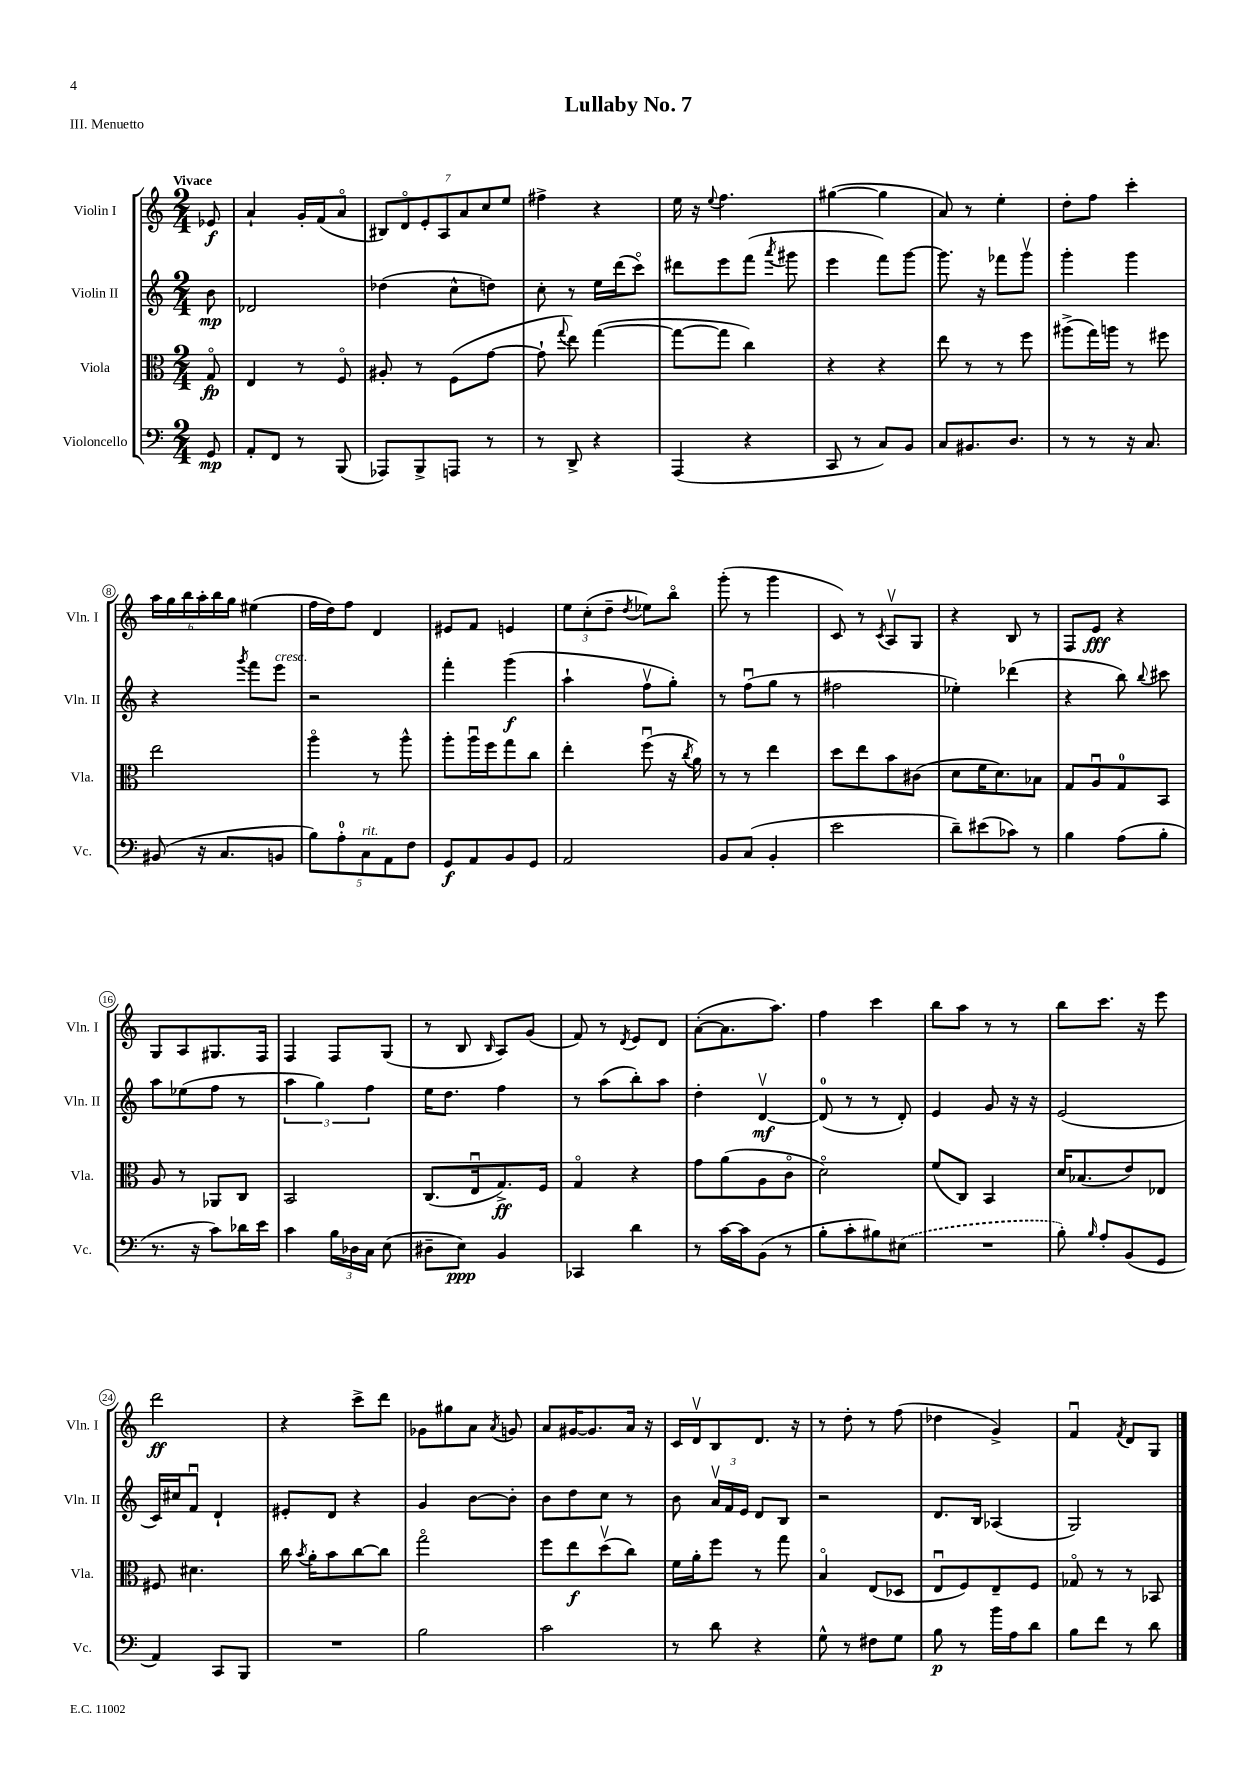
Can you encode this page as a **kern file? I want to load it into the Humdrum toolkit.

**kern	**dynam	**kern	**dynam	**kern	**dynam	**kern	**dynam
*part4	*part4	*part3	*part3	*part2	*part2	*part1	*part1
*staff4	*staff4	*staff3	*staff3	*staff2	*staff2	*staff1	*staff1
*I"Violoncello	*	*I"Viola	*	*I"Violin II	*	*I"Violin I	*
*I'Vc.	*	*I'Vla.	*	*I'Vln. II	*	*I'Vln. I	*
*clefF4	*	*clefC3	*	*clefG2	*	*clefG2	*
*k[]	*	*k[]	*	*k[]	*	*k[]	*
*M2/4	*	*M2/4	*	*M2/4	*	*M2/4	*
=	=	=	=	=	=	=	=
!	!	!	!	!	!	!LO:TX:a:B:t=Vivace	!
8GG/	mp	8G/	fp	8b\	mp	8e-X/	f
=1	=1	=1	=1	=1	=1	=1	=1
8AA'/L	.	4E/	.	2d-X/	.	4a`/	.
8FF/J	.	.	.	.	.	.	.
8r	.	8r	.	.	.	16g'/LL	.
.	.	.	.	.	.	(16f/J	.
(8BBB/	.	8F/	.	.	.	8a/J	.
=2	=2	=2	=2	=2	=2	=2	=2
8AAA-X/L)	.	8A#X'/	.	(4dd-X\	.	14B#X/L)	.
.	.	.	.	.	.	14d/	.
8BBB^/	.	8r	.	.	.	.	.
.	.	.	.	.	.	14e'/	.
.	.	.	.	.	.	14A/	.
8AAAn/J	.	(8F\L	.	8cc^^\L	.	.	.
.	.	.	.	.	.	14a/	.
.	.	.	.	.	.	14cc/	.
8r	.	[8g\J	.	8ddn\J)	.	.	.
.	.	.	.	.	.	14ee/J	.
=3	=3	=3	=3	=3	=3	=3	=3
8r	.	8g`\]	.	8cc'\	.	4ff#X^\	.
.	.	8qqgg/	.	.	.	.	.
8DD^/	.	8ee\)	.	8r	.	.	.
4r	.	([4gg\	.	16ee\LL	.	4r	.
.	.	.	.	(16ddd\J	.	.	.
.	.	.	.	8ccc\J)	.	.	.
=4	=4	=4	=4	=4	=4	=4	=4
(4AAA/	.	8gg\L_	.	8ddd#X\L	.	16ee\	.
.	.	.	.	.	.	16r	.
.	.	.	.	.	.	8qqee/	.
.	.	8gg\J]	.	8eee\	.	4.ff\	.
4r	.	4cc\)	.	(8fff\J	.	.	.
.	.	.	.	8qaaa/	.	.	.
.	.	.	.	8ggg#X\	.	.	.
=5	=5	=5	=5	=5	=5	=5	=5
8CC/	.	4r	.	4eee\	.	([4gg#X\	.
8r	.	.	.	.	.	.	.
8C/L)	.	4r	.	8fff\L)	.	4gg#\]	.
8BB/J	.	.	.	[8ggg\J	.	.	.
=6	=6	=6	=6	=6	=6	=6	=6
8C/L	.	8ee\	.	8.ggg\]	.	8a/)	.
8.BB#X/	.	8r	.	.	.	8r	.
.	.	.	.	16r	.	.	.
.	.	8r	.	8fff-X\L	.	4ee'\	.
8.D/J	.	.	.	.	.	.	.
.	.	8ff\	.	8gggv\J	.	.	.
=7	=7	=7	=7	=7	=7	=7	=7
8r	.	(8aa#X^\L	.	4ggg'\	.	8dd'\L	.
8r	.	16gg\L)	.	.	.	8ff\J	.
.	.	16aan\JJ	.	.	.	.	.
16r	.	8r	.	4ggg\	.	4ccc'\	.
8.C/	.	.	.	.	.	.	.
.	.	8ff#X\	.	.	.	.	.
!!LO:LB:g=z
=8	=8	=8	=8	=8	=8	=8	=8
(8BB#X/	.	2ee\	.	4r	.	24aa\LL	.
.	.	.	.	.	.	24gg\	.
.	.	.	.	.	.	24bb\	.
16r	.	.	.	.	.	24aa'\	.
.	.	.	.	.	.	24bb\	.
8.C/L	.	.	.	.	.	.	.
.	.	.	.	.	.	24gg\JJ	.
.	.	.	.	8qggg/	.	.	.
.	.	.	.	8fff\L	.	(4ee#X\	.
!	!	!	!	!LO:TX:a:i:t=cresc.	!	!	!
8BBn/J	.	.	.	8eee\J	.	.	.
=9	=9	=9	=9	=9	=9	=9	=9
10B\L)	.	4aa\	.	2r	.	16ff\LL	.
.	.	.	.	.	.	16dd\J)	.
10A'\	.	.	.	.	.	.	.
.	.	.	.	.	.	8ff\J	.
!LO:TX:a:i:t=rit.	!	!	!	!	!	!	!
10C\	.	.	.	.	.	.	.
.	.	8r	.	.	.	4d/	.
10AA\	.	.	.	.	.	.	.
.	.	8aa^^\	.	.	.	.	.
10F\J	.	.	.	.	.	.	.
=10	=10	=10	=10	=10	=10	=10	=10
8GG/L	f	8aa'\L	.	4fff'\	.	8e#X/L	.
8AA/	.	16aau\L	.	.	.	8f/J	.
.	.	16ff\J	.	.	.	.	.
8BB/	.	8gg\	.	(4ggg\	f	4en/	.
8GG/J	.	8cc\J	.	.	.	.	.
=11	=11	=11	=11	=11	=11	=11	=11
2AA/	.	4ee'\	.	4aa`\	.	12ee\L	.
.	.	.	.	.	.	(12cc'\	.
.	.	.	.	.	.	12dd~\J	.
.	.	.	.	.	.	8qdd/	.
.	.	(8ffu\	.	8ffv\L	.	8ee-X\L)	.
.	.	16r	.	8gg'\J)	.	8bb\J	.
.	.	8qcc/	.	.	.	.	.
.	.	16a\)	.	.	.	.	.
=12	=12	=12	=12	=12	=12	=12	=12
8BB/L	.	8r	.	8r	.	(8ggg'\	.
(8C/J	.	8r	.	(8ffu\L	.	8r	.
4BB'/	.	4ee\	.	8gg\J	.	4ggg\	.
.	.	.	.	8r	.	.	.
=13	=13	=13	=13	=13	=13	=13	=13
2e\	.	8dd\L	.	2ff#X\	.	8c/)	.
.	.	8ee\	.	.	.	8r	.
.	.	.	.	.	.	8qc/	.
.	.	8b\	.	.	.	8Av/L	.
.	.	(8c#X\J	.	.	.	8G/J	.
=14	=14	=14	=14	=14	=14	=14	=14
8d~\L)	.	8d\L	.	4ee-X'\)	.	4r	.
(8e#X\	.	16f\K	.	.	.	.	.
.	.	8.d\)	.	.	.	.	.
8c-X\J)	.	.	.	(4ddd-X\	.	8B/	.
8r	.	8B-X\J	.	.	.	8r	.
=15	=15	=15	=15	=15	=15	=15	=15
4B\	.	8G/L	.	4r	.	8F/L	.
.	.	8Au/	.	.	.	8e/J	fff
(8A\L	.	8G/	.	8bb\)	.	4r	.
.	.	.	.	8qqbb/	.	.	.
8B'\J	.	8BB/J	.	8ccc#X\	.	.	.
!!LO:LB:g=z
=16	=16	=16	=16	=16	=16	=16	=16
8.r	.	8A/	.	8aa\L	.	8G/L	.
.	.	8r	.	(8ee-X\	.	8A/	.
16r	.	.	.	.	.	.	.
8c\L)	.	8AA-X/L	.	8ff\J	.	8.G#X/	.
16d-X\L	.	8C/J	.	8r	.	.	.
16e\JJ	.	.	.	.	.	16F/Jk	.
=17	=17	=17	=17	=17	=17	=17	=17
4c\	.	2BB/	.	6aa\	.	4F/	.
.	.	.	.	6gg\)	.	.	.
24B\LL	.	.	.	.	.	8F/L	.
24D-X\	.	.	.	.	.	.	.
24C\JJ	.	.	.	6ff\	.	.	.
(8E\	.	.	.	.	.	(8G/J	.
=18	=18	=18	=18	=18	=18	=18	=18
8D#X~\L	.	(8.C/L	.	16ee\KL	.	8r	.
.	.	.	.	8.dd\J	.	.	.
8E\J)	ppp	.	.	.	.	8B/	.
.	.	16Eu/k	.	.	.	.	.
.	.	.	.	.	.	16qqB/	.
4BB/	.	8.G^/)	ff	4ff\	.	8A/L)	.
.	.	.	.	.	.	(8g/J	.
.	.	16F/Jk	.	.	.	.	.
=19	=19	=19	=19	=19	=19	=19	=19
4CC-X/	.	4G/	.	8r	.	8f/)	.
.	.	.	.	(8aa\L	.	8r	.
.	.	.	.	.	.	8qd/	.
4d\	.	4r	.	8bb'\)	.	8e/L	.
.	.	.	.	8aa\J	.	8d/J	.
=20	=20	=20	=20	=20	=20	=20	=20
8r	.	8g\L	.	4dd'\	.	([8a'\L	.
[16c\LL	.	(8a\	.	.	.	8.a\]	.
16c\J]	.	.	.	.	.	.	.
(8BB\J	.	8A\	.	[4dv/	mf	.	.
.	.	.	.	.	.	8.aa\J)	.
8r	.	8c\J	.	.	.	.	.
=21	=21	=21	=21	=21	=21	=21	=21
8B'\L	.	2d\)	.	(8d/]	.	4ff\	.
8c'\	.	.	.	8r	.	.	.
8B#X\)	.	.	.	8r	.	4ccc\	.
(8E#X\J	.	.	.	8d'/)	.	.	.
=22	=22	=22	=22	=22	=22	=22	=22
2r	.	(8f/L	.	4e/	.	8bb\L	.
.	.	8C/J)	.	.	.	8aa\J	.
.	.	4BB/	.	8g/	.	8r	.
.	.	.	.	16r	.	8r	.
.	.	.	.	16r	.	.	.
=23	=23	=23	=23	=23	=23	=23	=23
8B'\)	.	16d/KL	.	(2e/	.	8bb\L	.
.	.	(8.B-X/	.	.	.	.	.
16qqB/	.	.	.	.	.	.	.
8A'/L	.	.	.	.	.	8.ccc\J	.
(8BB/	.	8e/)	.	.	.	.	.
.	.	.	.	.	.	16r	.
8GG/J	.	8E-X/J	.	.	.	8eee\	.
!!LO:LB:g=z
=24	=24	=24	=24	=24	=24	=24	=24
4AA/)	.	8F#X/	.	16c/LL)	.	2ddd\	ff
.	.	.	.	16cc#X/J	.	.	.
.	.	4.d#X\	.	8fu/J	.	.	.
8CC/L	.	.	.	4d`/	.	.	.
8BBB/J	.	.	.	.	.	.	.
=25	=25	=25	=25	=25	=25	=25	=25
2r	.	16cc\	.	8e#X'/L	.	4r	.
.	.	8qb/	.	.	.	.	.
.	.	16a'\KL	.	.	.	.	.
.	.	8b\	.	8d/J	.	.	.
.	.	[8cc\	.	4r	.	8ccc^\L	.
.	.	8cc\J]	.	.	.	8ddd\J	.
=26	=26	=26	=26	=26	=26	=26	=26
2B\	.	2gg\	.	4g/	.	8g-X\L	.
.	.	.	.	.	.	8gg#X\	.
.	.	.	.	[8b\L	.	8a\J	.
.	.	.	.	.	.	8qa/	.
.	.	.	.	8b'\J]	.	8gn/	.
=27	=27	=27	=27	=27	=27	=27	=27
2c\	.	8ff\L	.	8b\L	.	8a/L	.
.	.	8ee\	f	8dd\	.	[16g#X/K	.
.	.	.	.	.	.	8.g#/]	.
.	.	(8ddv\	.	8cc\J	.	.	.
.	.	8cc\J)	.	8r	.	16a/Jk	.
.	.	.	.	.	.	16r	.
=28	=28	=28	=28	=28	=28	=28	=28
8r	.	16f\LL	.	8b\	.	16c/LL	.
.	.	16a'\J	.	.	.	16dv/J	.
8d\	.	8ff\J	.	24av/LL	.	8B/	.
.	.	.	.	24f/	.	.	.
.	.	.	.	24e/JJ	.	.	.
4r	.	8r	.	8d/L	.	8.d/J	.
.	.	8gg\	.	8B/J	.	.	.
.	.	.	.	.	.	16r	.
=29	=29	=29	=29	=29	=29	=29	=29
8G^^\	.	4B/	.	2r	.	8r	.
8r	.	.	.	.	.	8dd'\	.
8F#X\L	.	(8E/L	.	.	.	8r	.
8G\J	.	8D-X/J	.	.	.	(8ff\	.
=30	=30	=30	=30	=30	=30	=30	=30
8B\	p	8Eu/L	.	8.d/L	.	4dd-X\	.
8r	.	8F/)	.	.	.	.	.
.	.	.	.	16B/Jk	.	.	.
16b\LL	.	8E~/	.	(4A-X/	.	4g^/)	.
16A\J	.	.	.	.	.	.	.
8d\J	.	8F/J	.	.	.	.	.
=31	=31	=31	=31	=31	=31	=31	=31
8B\L	.	8G-X/	.	2G/)	.	4fu/	.
8f\J	.	8r	.	.	.	.	.
.	.	.	.	.	.	8qf/	.
8r	.	8r	.	.	.	8d/L	.
8d\	.	8BB-X/	.	.	.	8G/J	.
==	==	==	==	==	==	==	==
*-	*-	*-	*-	*-	*-	*-	*-
